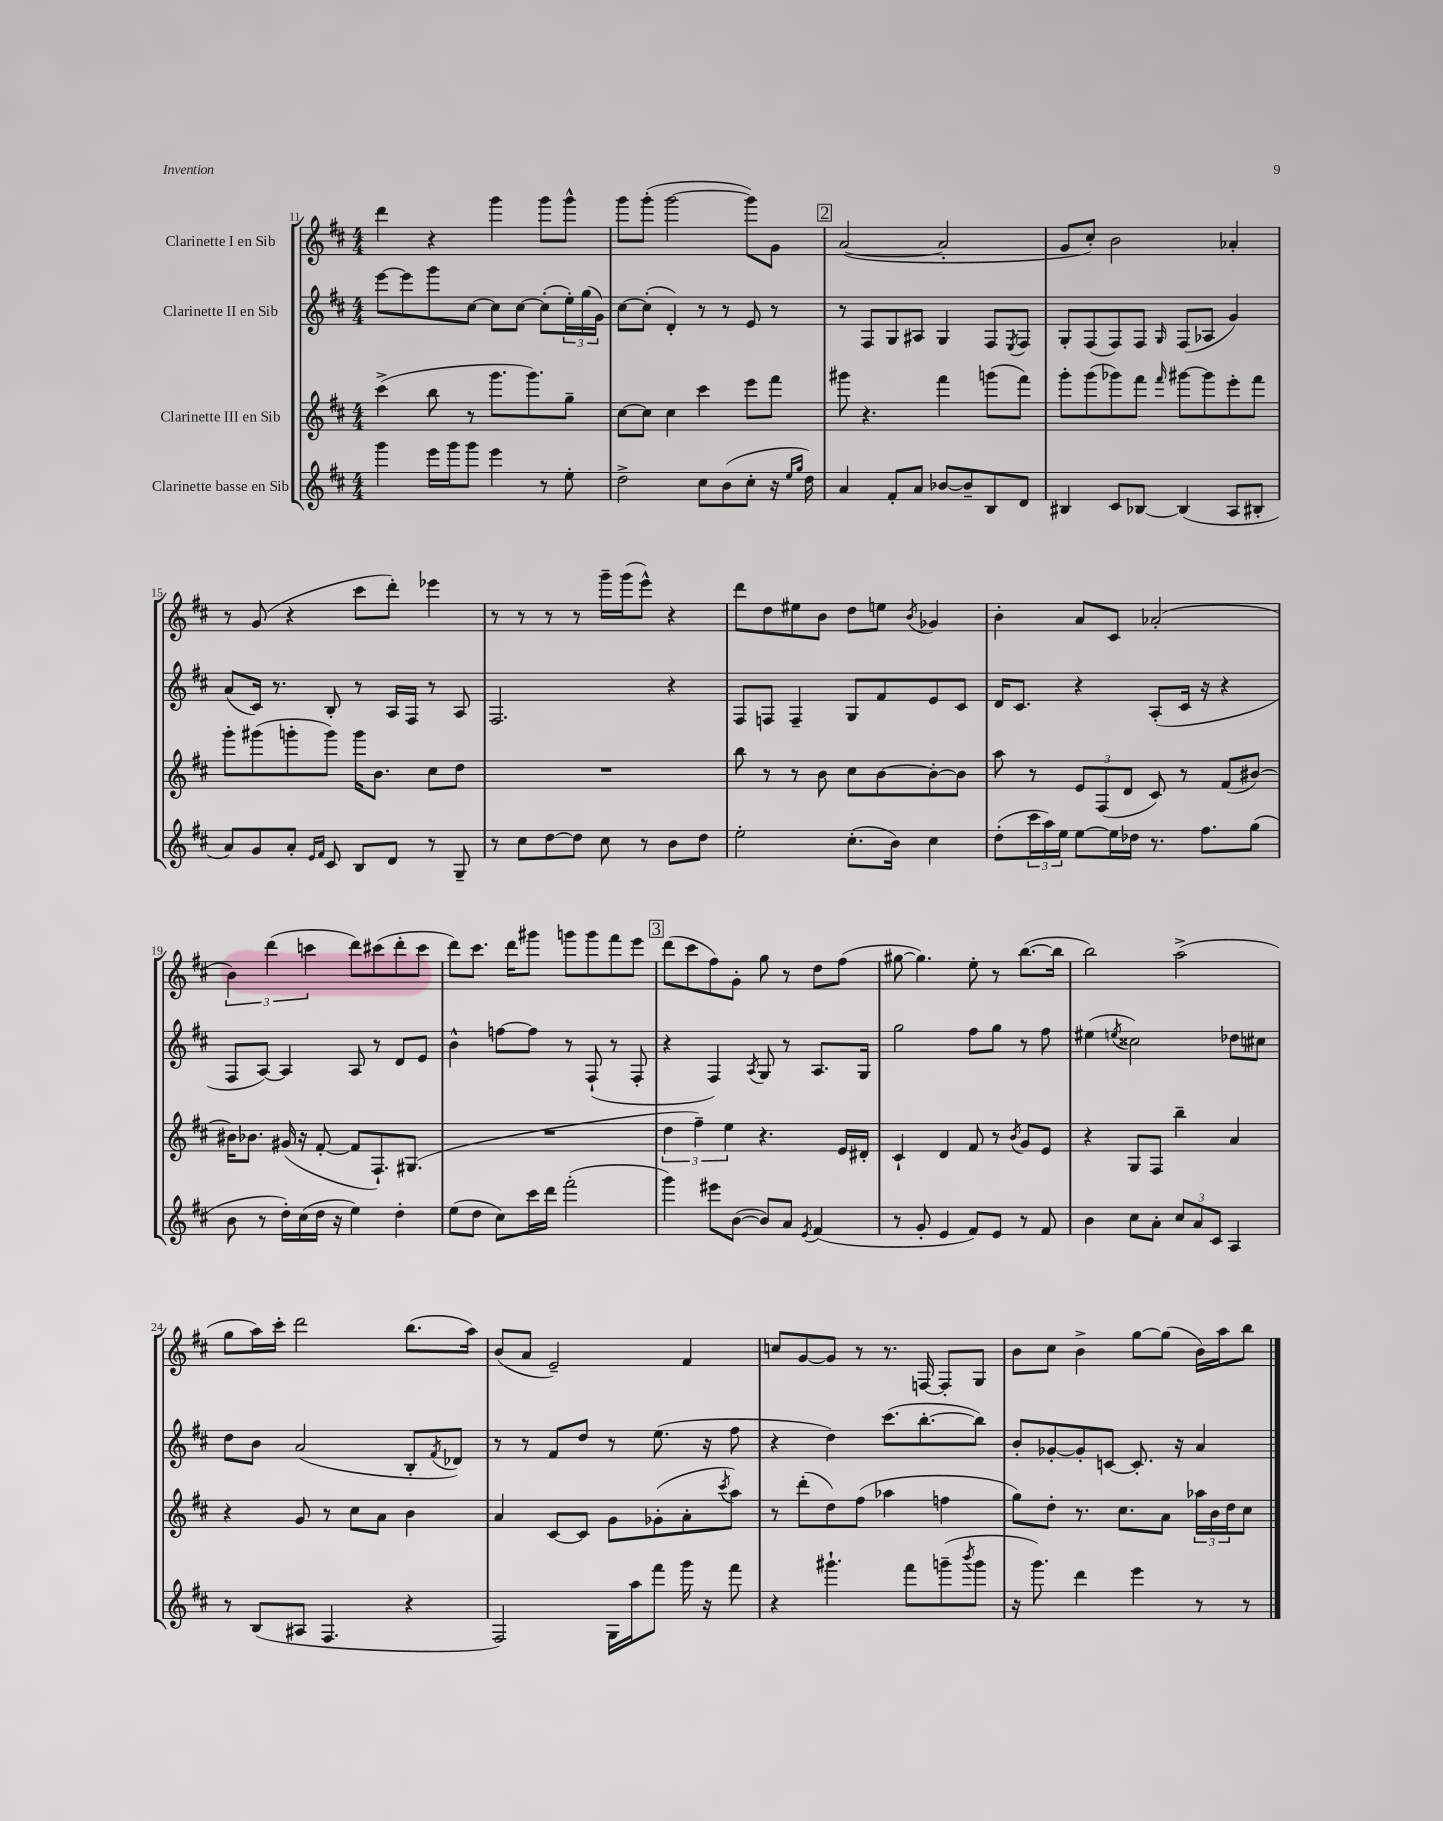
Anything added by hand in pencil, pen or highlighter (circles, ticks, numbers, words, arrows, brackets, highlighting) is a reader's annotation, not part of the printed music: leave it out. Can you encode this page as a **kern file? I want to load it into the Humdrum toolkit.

**kern	**kern	**kern	**kern
*staff4	*staff3	*staff2	*staff1
*clefG2	*clefG2	*clefG2	*clefG2
*k[f#c#]	*k[f#c#]	*k[f#c#]	*k[f#c#]
*M4/4	*M4/4	*M4/4	*M4/4
4ggg\	(4ccc#^\	[8eee\L	4ddd\
.	.	8eee\]	.
16eee\LL	8bb\	8ggg\	4r
16ggg\J	.	.	.
8ggg\J	8r	[8cc#\J	.
4eee\	8.ggg\L	8cc#\]L	4ggg\
.	.	[8cc#\J	.
.	8.ggg\)	.	.
8r	.	(8cc#'\]L	8ggg\L
8ee'\	8gg~\J	24ee'\L)	8ggg^^\J
.	.	(24gg\	.
.	.	24g\JJ)	.
=	=	=	=
2dd^\	[8cc#\L	[8cc#\L	8ggg\L
.	8cc#\]J	(8cc#'\]J	(8ggg'\J
.	4cc#\	4d'/)	[2ggg\
8cc#\L	4ccc#\	8r	.
(8b\	.	8r	.
8cc#'\J	8eee\L	8e/	8ggg\]L)
16r	8fff#\J	8r	8g\J
16qqee/LL	.	.	.
16qqgg/JJ	.	.	.
16dd\)	.	.	.
=	=	=	=
4a/	8ggg#\	8r	([2a/
.	4.r	8F#/L	.
8f#'/L	.	8G/	.
8a/J	.	8A#/J	.
[8b-/L	4fff#\	4G/	2a'/]
8b-~/]	.	.	.
8B/	(8ggg\L	8F#/L	.
.	.	8qE/	.
8d/J	8fff#\J)	8F#/J	.
=	=	=	=
4B#/	8ggg'\L	8G'/L	8g/L
.	(8ggg\	(8F#/	8cc#'/J)
8c#/L	8ggg-\)	8F#/)	2b\
[8B-/J	8fff#\J	8F#/J	.
.	16qqfff#/	16qqG/	.
(4B-/]	[8ggg#\L	(8F#/L	.
.	8ggg#\]	8A-/J	.
8A/L	8eee'\	4g/)	4a-'/
8B#'/J	8fff#\J	.	.
=	=	=	=
8a/L)	8ggg'\L	(8a/L	8r
8g/	(8ggg#\	16c#/Jk)	(8g/
.	.	8.r	.
8a'/J	8ggg'\	.	4r
16qqe/LL	.	.	.
16qqf#/JJ	.	.	.
8c#/	8ggg\J)	8B'/	.
8B/L	16ggg\LK	8r	8ccc#\L
.	8.b\J	.	.
8d/J	.	16A/LL	8ddd'\J)
.	.	16F#/JJ	.
8r	8cc#\L	8r	4eee-\
8G~/	8dd\J	8A/	.
=	=	=	=
8r	1r	2.F#/	8r
8cc#\L	.	.	8r
[8dd\	.	.	8r
8dd\]J	.	.	8r
8cc#\	.	.	16ggg~\LL
.	.	.	(16ggg\J
8r	.	.	8eee^^\J)
8b\L	.	4r	4r
8dd\J	.	.	.
=	=	=	=
2ee'\	8bb\	8F#/L	8ddd\L
.	8r	8F/J	8dd\
.	8r	4F~/	8ee#\
.	8b\	.	8b\J
(8.cc#'\L	8cc#\L	8G/L	8dd\L
.	[8b\	8f#/	8ee\J
16b\Jk)	.	.	.
.	.	.	8qb/
4cc#\	8b'\_	8e/	4g-/
.	8b\]J	8c#/J	.
=	=	=	=
(8dd'\L	8aa\	16d/LK	4b'\
.	.	8.c#/J	.
24ccc#\L	8r	.	.
24aa\)	.	.	.
24ee\JJ	.	.	.
[8ee\L	12e/L	4r	8a/L
.	(12F#/	.	.
16ee\]L	.	.	8c#/J
.	12d/J	.	.
16dd-\JJ	.	.	.
8.r	8c#/)	(8A'/L	(2a-'/
.	8r	16c#/Jk	.
8.ff#\L	.	16r	.
.	(8f#/L	4r	.
(8gg\J	[8b#/J)	.	.
=	=	=	=
8b\	16b#\]LK	8F#/L	6b\)
.	8.b-\J	.	.
8r	.	[8A/J)	.
.	.	.	(6ddd\
16dd'\LL)	(16g#/	4A/]	.
(16cc#\	16r	.	.
.	.	.	6ccc\
16dd\JJ	[8f#'/	.	.
16r	.	.	.
4ee\)	8f#/]L	8A/	8ddd\L)
.	8.F#`/)	8r	(8ccc#\
4dd'\	.	8d/L	8ddd'\
.	(8.G#/J	.	.
.	.	8e/J	8ccc#\J
=	=	=	=
(8ee\L	1r	4b^^\	8ddd\L)
8dd\J	.	.	8.ccc#\J
8cc#\L)	.	[8ff\L	.
.	.	.	16ddd\LK
16ccc#\L	.	8ff\]J	8ggg#\J
16ddd\JJ	.	.	.
(2fff#'\	.	8r	8ggg\L
.	.	(8F#`/	8ggg\
.	.	8r	8fff#\
.	.	8F#'/	8eee\J
=	=	=	=
4ggg\)	6dd\	4r	(8ddd\L
.	.	.	8ccc#\
.	6ff#~\)	.	.
8eee#\L	.	4F#/)	8ff#\)
.	6ee\	.	.
([8b\J	.	.	8g'\J
.	.	8qA/	.
8b/]L)	4.r	8G/	8gg\
8a/J	.	8r	8r
8qe/	.	.	.
(4f#/	.	8.A/L	8dd\L
.	16e/LL	.	(8ff#\J
.	16d#'/JJ	16G/Jk	.
=	=	=	=
8r	4c#`/	2gg\	[8gg#\
8g'/	.	.	4.gg#\])
4e/	4d/	.	.
8f#/L)	8f#/	8ff#\L	8ee'\
8e/J	8r	8gg\J	8r
.	8qb/	.	.
8r	8g/L	8r	([8.bb\L
8f#/	8e/J	8ff#\	.
.	.	.	16bb\]Jk
=	=	=	=
4b\	4r	(4ee#\	2bb\)
.	.	8qee/	.
8cc#\L	8G/L	2cc##\)	.
8a'\J	8F#/J	.	.
12cc#/L	4bb~\	.	(2aa^\
12a/	.	.	.
12c#/J	.	.	.
4A/	4a/	8dd-\L	.
.	.	8cc#\J	.
=	=	=	=
8r	4r	8dd\L	8gg\L
(8B/L	.	8b\J	16aa\L)
.	.	.	16ccc#'\JJ
8A#/J	8g/	(2a/	2ddd\
4.F#/	8r	.	.
.	8cc#\L	.	.
.	8a\J	.	.
4r	4b\	8B'/L	(8.bb\L
.	.	8qf#/	.
.	.	8d-/J)	.
.	.	.	16aa\Jk)
=	=	=	=
2F#/)	4a/	8r	(8b/L
.	.	8r	8a/J
.	[8c#/L	8f#/L	2e~/)
.	8c#/]J	8dd/J	.
16G\LL	8g\L	8r	.
16aa\J	.	.	.
8fff#\J	(8g-'\	(8.ee\	.
16ggg\	8a'\	.	4f#/
16r	.	16r	.
.	8qccc#/	.	.
8fff#\	8aa\J)	8ff#\	.
=	=	=	=
4r	8r	4r	8cc/L
.	(8ddd'\L	.	[8g/
4.ggg#`\	8dd\)	4dd\)	8g/]J
.	(8ff#\J	.	8r
.	4aa-\	(8.ccc#\L	8.r
8fff#\L	.	.	.
.	.	[8.bb'\	[16F/
(8ggg~\	4ff\	.	8F'/]L
8qbbb/	.	.	.
8ggg\J	.	8bb\]J)	8G/J
=	=	=	=
16r	8gg\L)	8b'/L	8b\L
8.ggg\)	.	.	.
.	8dd'\J	[8g-'/	8cc#\J
4ddd\	8.r	8g-'/]	4b^\
.	.	[8c/J	.
.	8.cc#\L	.	.
4eee\	.	8.c'/]	[8gg\L
.	8a\J	.	(8gg\]J
.	.	16r	.
8r	24aa-\LL	4a/	16b\LL)
.	24b\	.	.
.	.	.	16aa\J
.	24dd\J	.	.
8r	8cc#\J	.	8bb\J
==	==	==	==
*-	*-	*-	*-
